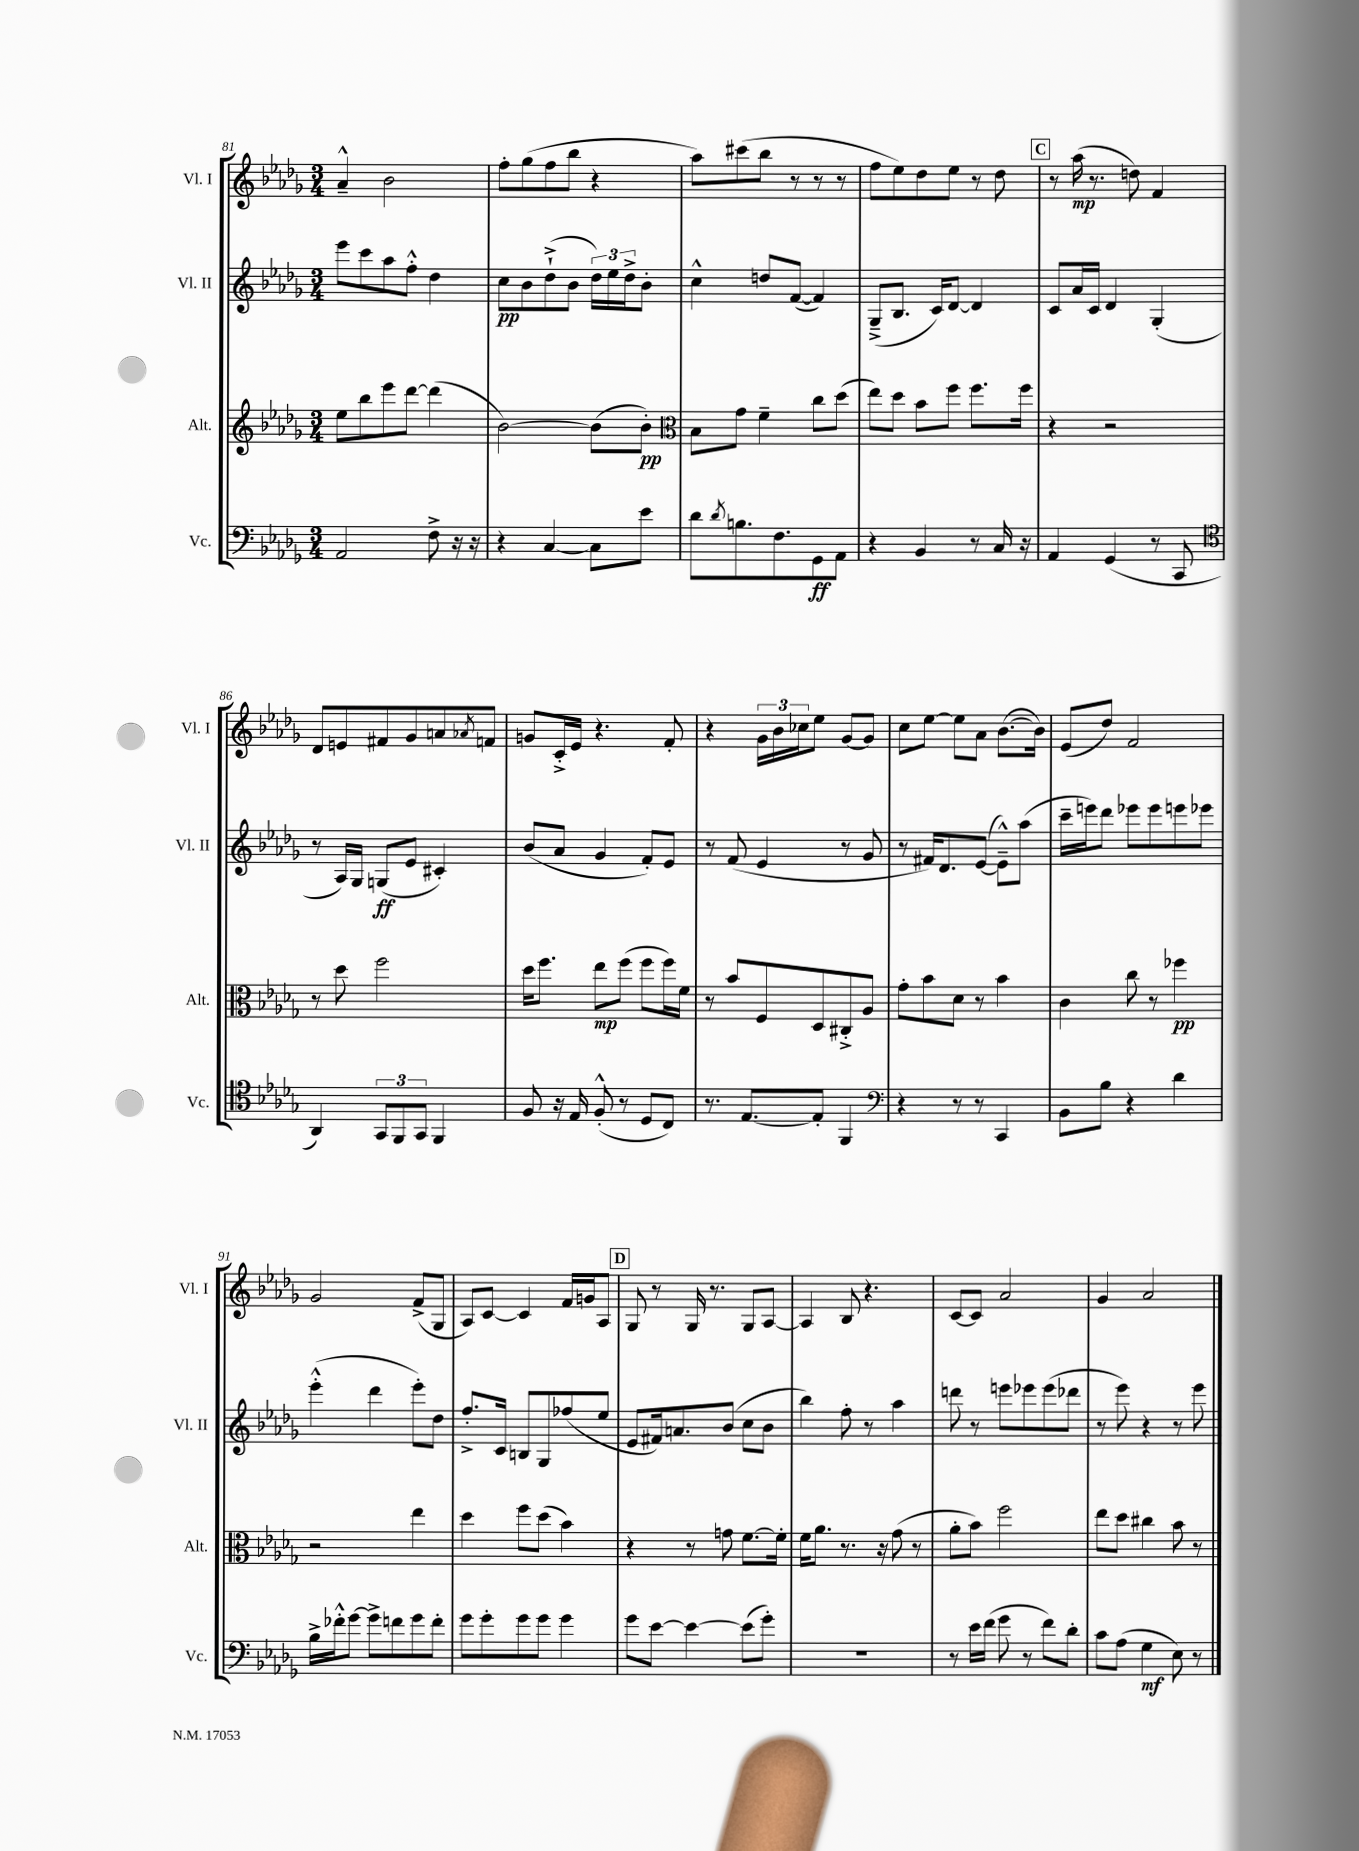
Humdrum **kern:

**kern	**kern	**kern	**kern
*staff4	*staff3	*staff2	*staff1
*clefF4	*clefG2	*clefG2	*clefG2
*k[b-e-a-d-g-]	*k[b-e-a-d-g-]	*k[b-e-a-d-g-]	*k[b-e-a-d-g-]
*M3/4	*M3/4	*M3/4	*M3/4
2AA-	8ee-	8eee-	4a-~^^
.	8bb-	8ccc	.
.	8eee-	8aa-	2b-
.	[8ddd-	8ff'^^	.
8F^	(4ddd-]	4dd-	.
16r	.	.	.
16r	.	.	.
=	=	=	=
4r	[2b-)	8cc	8ff'
.	.	8b-	(8gg-
[4C	.	(8dd-`^	8ff
.	.	8b-	8bb-
8C]	(8b-]	24dd-)	4r
.	.	24ee-	.
.	.	24dd-^	.
8e-	8b-')	8b-'	.
=	=	=	=
*	*clefC3	*	*
8d-	8B-	4cc^^	8aa-)
8qd-	.	.	.
8.B	8g-	.	(8ccc#
.	4f~	8dd	8bb-
8.F	.	.	.
.	.	([8f	8r
8GG-	8cc	4f])	8r
8AA-	(8dd-	.	8r
=	=	=	=
4r	8ee-)	(8G-~^	8ff
.	8dd-	8.B-	8ee-)
4BB-	8b-	.	8dd-
.	.	16c)	.
.	8ff	[8d-	8ee-
8r	8.ff	4d-]	8r
16C	.	.	8dd-
16r	16ff	.	.
=	=	=	=
4AA-	4r	8c	8r
.	.	16a-	(16aa-
.	.	16c	8.r
(4GG-	2r	4d-	.
.	.	.	8dd)
8r	.	(4G-'	4f
8CC	.	.	.
=	=	=	=
*clefC4	*	*	*
4AA-)	8r	8r	8d-
.	8dd-	16A-)	8e
.	.	16G-	.
12GG-	2ff	(8G	8f#
12FF	.	.	.
.	.	8e-	8g-
12GG-	.	.	.
4FF	.	4c#')	8a
.	.	.	8qa-
.	.	.	8f
=	=	=	=
8F	16dd-	(8b-	8g
.	8.ff	.	.
16r	.	8a-	16c'^
16E-	.	.	16e-
(8F'^^	8ee-	4g-	4.r
8r	(8ff	.	.
8D-	8ff	8f')	.
8C)	16ff)	8e-	8f'
.	16f	.	.
=	=	=	=
8.r	8r	8r	4r
.	8b-	(8f	.
[8.E-	.	.	.
.	8F	4e-	24g-
.	.	.	24b-
.	.	.	24cc-
8E-']	8D-	.	8ee-
4FF	8C#'^	8r	[8g-
.	8A-	8g-	8g-]
=	=	=	=
*clefF4	*	*	*
4r	8g-'	8r	8cc
.	8b-	16f#)	[8ee-
.	.	8.d-	.
8r	8d-	.	8ee-]
8r	8r	([8e-	8a-
4CC	4b-	8e-~^^])	([8.b-
.	.	(8aa-	.
.	.	.	16b-])
=	=	=	=
8BB-	4c	16ccc~	(8e-
.	.	16eee)	.
8B-	.	8ddd-	8dd-)
4r	8cc	8eee-	2f
.	8r	8eee-	.
4d-	4ff-	8eee	.
.	.	8eee-	.
=	=	=	=
16B-^	2r	(4eee-'^^	2g-
16f-'^^	.	.	.
[8g-	.	.	.
8g-^]	.	4ddd-	.
8f	.	.	.
8g-	4ee-	8eee-')	(8f^
8f'	.	8dd-	8G-
=	=	=	=
8g-	4dd-	8.ff'^	8A-)
8g-'	.	.	[8c
.	.	16c	.
8g-	8ff	8B	4c]
8g-	(8dd-	8G-	.
4g-	4b-)	(8ff-	16f
.	.	.	16g
.	.	8ee-	8A-
=	=	=	=
8g-	4r	8e-	8G-
[8e-	.	16f#)	8r
.	.	8.a	.
4e-_	8r	.	16G-
.	.	.	8.r
.	8g	(8b-	.
(8e-]	[8.f	8cc	8G-
8g-')	.	8b-	[8A-
.	16f']	.	.
=	=	=	=
2.r	16f	4bb-)	4A-]
.	8.a-	.	.
.	8.r	8ff'	8B-
.	.	8r	4.r
.	16r	.	.
.	(8g-	4aa-	.
.	8r	.	.
=	=	=	=
8r	8a-'	8ddd	[8c
16e-	8b-)	8r	8c]
(16f	.	.	.
8g-	2ff	8eee	2a-
8r	.	8eee-	.
8f)	.	(8eee-	.
8d-'	.	8ddd-	.
=	=	=	=
8c	8ee-	8r	4g-
(8A-	8dd-	8eee-)	.
4G-	4cc#	4r	2a-
8E-)	8b-	8r	.
8r	8r	8eee-	.
==	==	==	==
*-	*-	*-	*-
